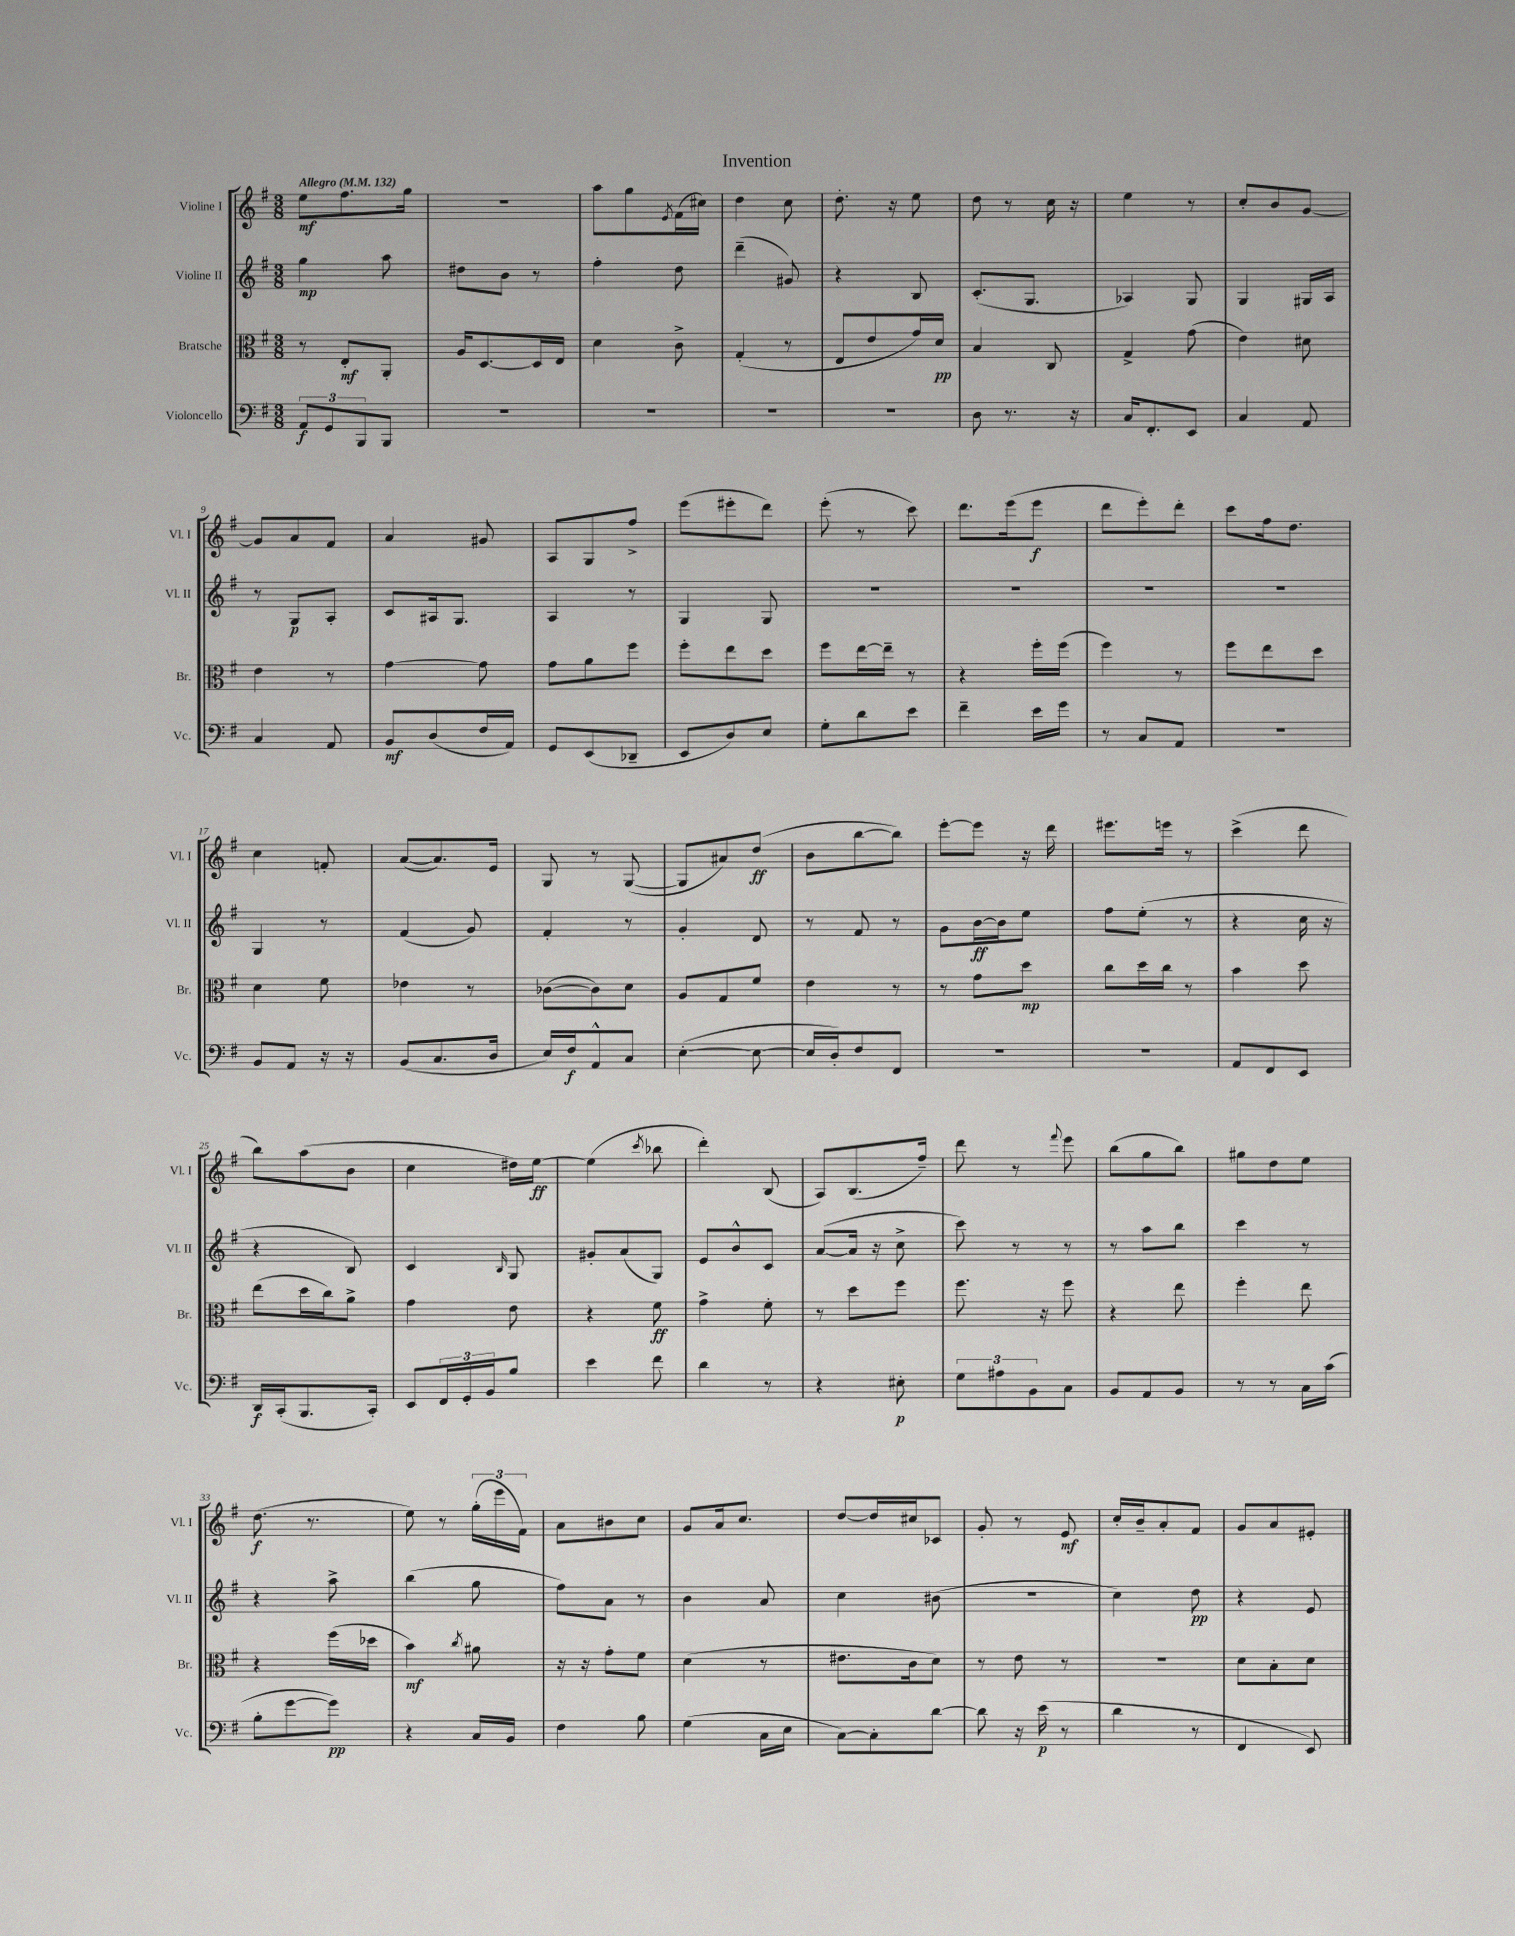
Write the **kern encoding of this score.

**kern	**kern	**kern	**kern
*staff4	*staff3	*staff2	*staff1
*clefF4	*clefC3	*clefG2	*clefG2
*k[f#]	*k[f#]	*k[f#]	*k[f#]
*M3/8	*M3/8	*M3/8	*M3/8
*MM132	*MM132	*MM132	*MM132
12AA	8r	4gg	8ee
12GG	.	.	.
.	8E'	.	8.ff#
12BBB	.	.	.
8BBB	8AA'	8aa	.
.	.	.	16gg
=	=	=	=
4.r	16A	8dd#	4.r
.	[8.D	.	.
.	.	8b	.
.	16D]	8r	.
.	16E	.	.
=	=	=	=
4.r	4d	4ff#'	8aa
.	.	.	8gg
.	.	.	8qe
.	8c^	8dd	(16f#
.	.	.	16cc#)
=	=	=	=
4.r	(4G'	(4ddd~	4dd
.	8r	8g#)	8cc
=	=	=	=
4.r	8E	4r	8.dd'
.	8e	.	.
.	.	.	16r
.	16g)	8B	8ee
.	16d	.	.
=	=	=	=
8D	4B	(8.c'	8dd
8.r	.	.	8r
.	.	8.G	.
.	8C	.	16cc
16r	.	.	16r
=	=	=	=
16C	4G^	4A-)	4ee
8.FF#'	.	.	.
8EE	(8g	8G	8r
=	=	=	=
4C	4e)	4G	8cc'
.	.	.	8b
8AA	8d#	16G#	[8g
.	.	16A	.
=	=	=	=
4C	4e	8r	8g]
.	.	8G	8a
8AA	8r	8A'	8f#
=	=	=	=
8BB	[4g	8c	4a
(8D	.	16A#	.
.	.	8.G	.
16F#	8g]	.	8g#
16AA)	.	.	.
=	=	=	=
8GG	8g	4A	8A
(8EE	8a	.	8G
8DD-~	8ff#	8r	8ff#^
=	=	=	=
8EE	8ff#'	4G	(8eee
8D)	8ee	.	8eee#'
8E	8dd	8G	8ddd)
=	=	=	=
8G'	8ff#	4.r	(8eee'
8d	[16ee	.	8r
.	16ee~]	.	.
8e	8r	.	8ccc)
=	=	=	=
4f#~	4r	4.r	8.ddd
.	.	.	(16eee
16e	16ff#'	.	8eee
16g	(16ff#	.	.
=	=	=	=
8r	4ff#)	4.r	8ddd
8C	.	.	8eee')
8AA	8r	.	8ddd'
=	=	=	=
4.r	8ff#	4.r	8ccc
.	8ee	.	16ff#
.	.	.	8.dd
.	8dd	.	.
=	=	=	=
8BB	4d	4G	4cc
8AA	.	.	.
16r	8f#	8r	8f'
16r	.	.	.
=	=	=	=
(8BB	4e-	(4f#	([8a
8.C	.	.	8.a])
.	8r	8g)	.
16D	.	.	16e
=	=	=	=
16E)	([8c-	4f#'	8G
16F#	.	.	.
8AA^^	8c-])	.	8r
8C	8d	8r	([8G
=	=	=	=
([4E'	8A	4g'	8G]
.	8G	.	8a#)
8E_	8f#	8d	(8dd
=	=	=	=
16E]	4e	8r	8b
16D')	.	.	.
8F#	.	8f#	[8bb
8FF#	8r	8r	8bb])
=	=	=	=
4.r	8r	8g	[8eee'
.	8g	[16b	8eee]
.	.	16b]	.
.	8dd	8ee	16r
.	.	.	16ddd
=	=	=	=
4.r	8cc	8ff#	8.eee#
.	16dd	(8ee'	.
.	16cc	.	16eee
.	8r	8r	8r
=	=	=	=
8AA	4b	4r	(4ccc^
8FF#	.	.	.
8EE	8dd	16cc	8ddd
.	.	16r	.
=	=	=	=
16DD	(8ee	4r	8bb)
(16CC'	.	.	.
8.BBB	16dd	.	(8aa
.	16cc)	.	.
.	8a^	8B)	8b
16CC')	.	.	.
=	=	=	=
8EE	4g	4c	4cc
24FF#	.	.	.
24GG'	.	.	.
24BB	.	.	.
.	.	16qqB	.
8B	8e	8G	16dd#)
.	.	.	[16ee
=	=	=	=
4e	4r	8g#'	(4ee]
.	.	(8a	.
.	.	.	8qccc
8f#	8f#	8G)	8bb-
=	=	=	=
4d	4g^	8e	4ddd')
.	.	8b^^	.
8r	8f#'	8c	(8B
=	=	=	=
4r	8r	([8a	8A)
.	8dd	16a]	(8.B
.	.	16r	.
8E#'	8ff#	8cc^	.
.	.	.	16ff#~)
=	=	=	=
12G	8.ff#	8ccc)	8ddd
12A#	.	.	.
.	.	8r	8r
12BB	.	.	.
.	16r	.	.
.	.	.	8qqfff#
8C	8ff#	8r	8eee
=	=	=	=
8BB	4r	8r	(8bb
8AA	.	8aa	8gg
8BB	8ee	8bb	8bb)
=	=	=	=
8r	4ff#'	4ccc	8gg#
8r	.	.	8dd
16C	8ee	8r	8ee
(16c	.	.	.
=	=	=	=
8B'	4r	4r	(8.dd
[8g	.	.	.
.	.	.	8.r
8g])	(16ff#	8aa^	.
.	16dd-	.	.
=	=	=	=
4r	4b)	(4bb	8ee)
.	.	.	8r
.	8qcc	.	.
16C	8a#	8gg	(24gg'
.	.	.	24eee
16BB	.	.	.
.	.	.	24f#)
=	=	=	=
4F#	16r	8ff#)	8a
.	16r	.	.
.	8g'	8a	8b#
8B	8f#	8r	8cc
=	=	=	=
(4G	(4d	4b	8g
.	.	.	16a
.	.	.	8.cc
16C	8r	8a	.
16E	.	.	.
=	=	=	=
[8C)	8.e#	4cc	[8dd
8C']	.	.	16dd]
.	16c	.	16cc#
[8d	8d)	(8b#	8c-
=	=	=	=
8d]	8r	4.r	8g'
16r	8e	.	8r
(16e	.	.	.
8r	8r	.	8e
=	=	=	=
4d	4.r	4cc)	16cc'
.	.	.	16b~
.	.	.	8a'
8r	.	8dd	8f#
=	=	=	=
4FF#	8d	4r	8g
.	8B'	.	8a
8EE)	8d	8e	8e#'
==	==	==	==
*-	*-	*-	*-
